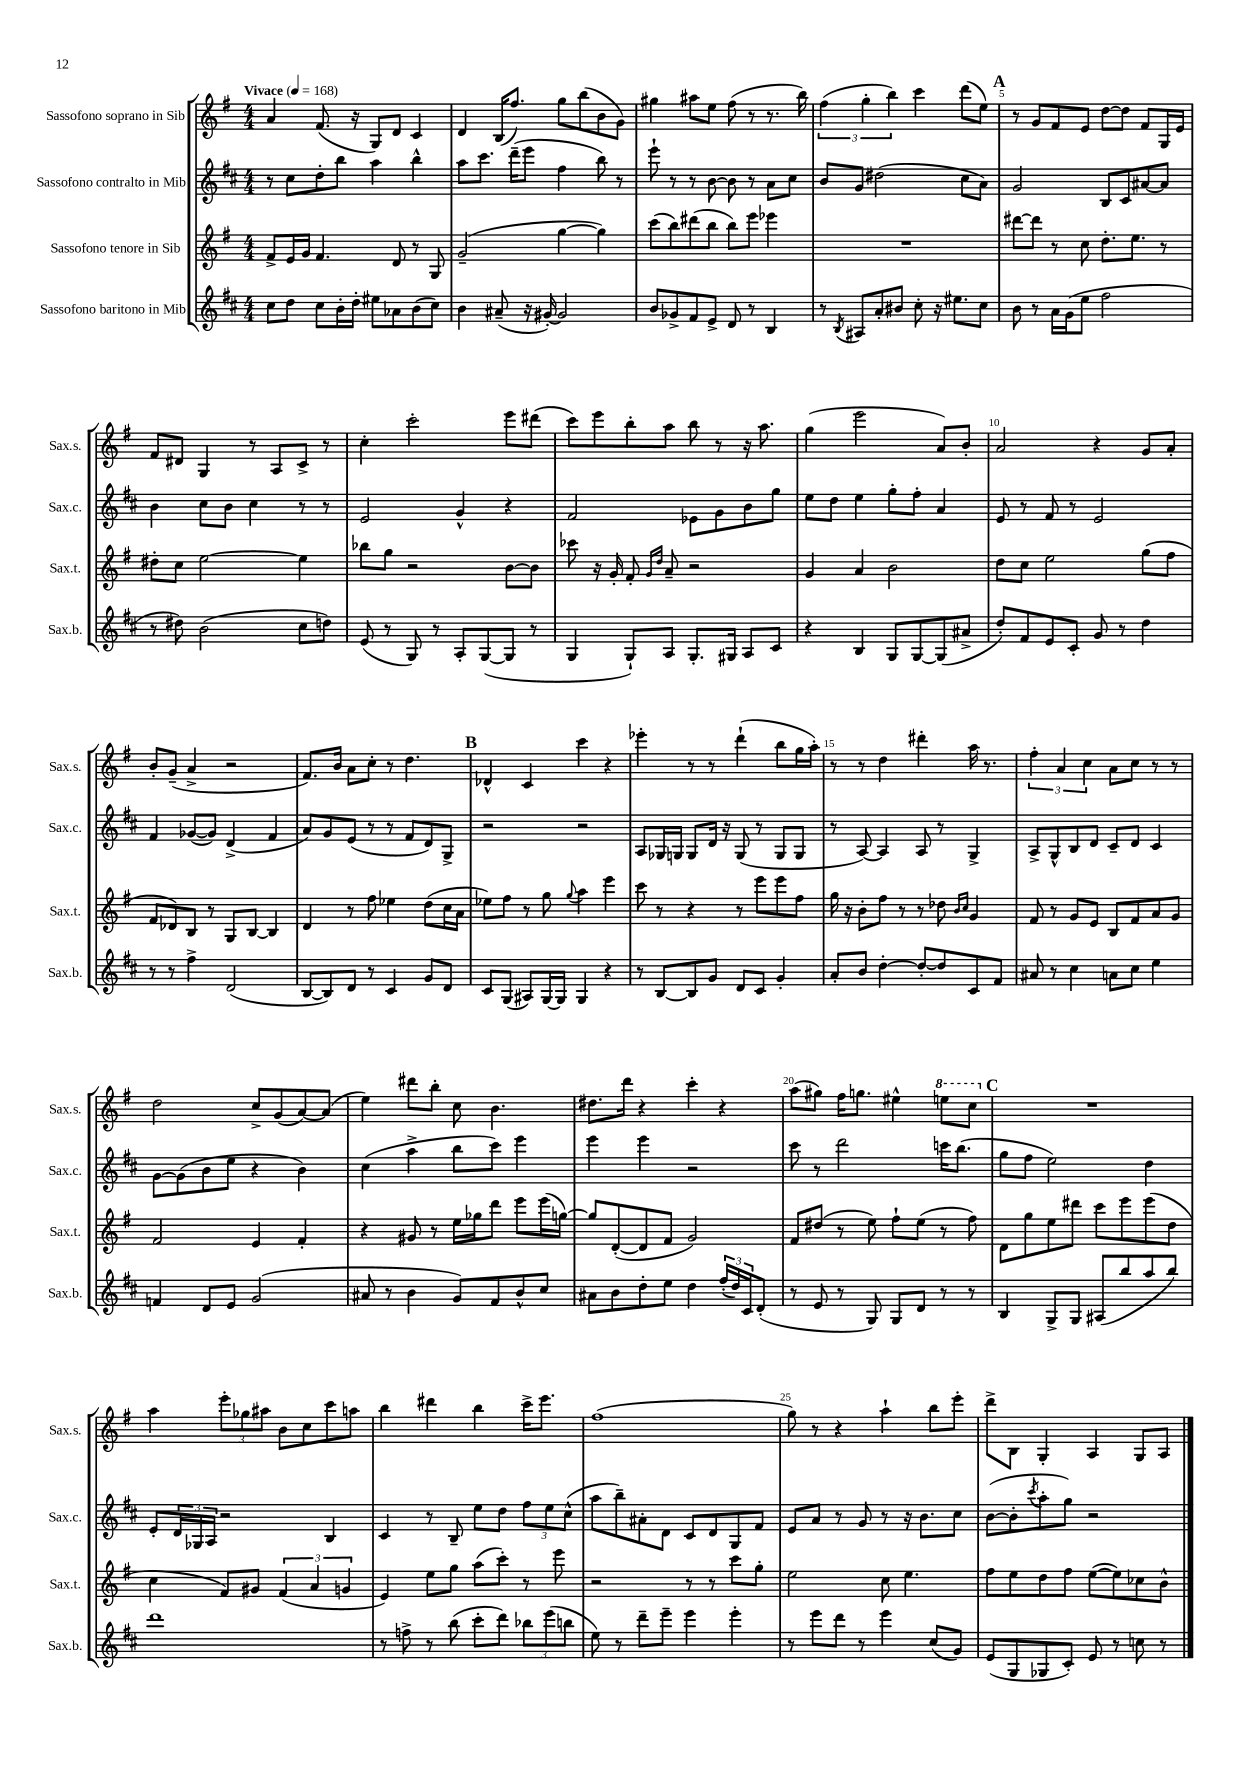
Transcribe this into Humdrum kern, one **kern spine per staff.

**kern	**kern	**kern	**kern
*staff4	*staff3	*staff2	*staff1
*clefG2	*clefG2	*clefG2	*clefG2
*k[f#c#]	*k[f#]	*k[f#c#]	*k[f#]
*M4/4	*M4/4	*M4/4	*M4/4
*MM168	*MM168	*MM168	*MM168
8cc#	8f#^	8r	4a
8dd	16e	8cc#	.
.	16g	.	.
8cc#	4.f#	8dd'	(8.f#
16b'	.	8bb	.
16dd'	.	.	16r
8ee#	.	4aa	8G)
8a-	8d	.	8d
(8b	8r	4bb^^	4c
8cc#)	8G	.	.
=	=	=	=
4b	(2g~	8aa	4d
.	.	8.ccc#	.
(8a#~	.	.	(16B
.	.	(16ddd~	8.ff#)
16r	.	8eee	.
[16g#')	.	.	.
2g#]	[4gg	4ff#	8gg
.	.	.	(8bb
.	4gg])	8bb)	8b
.	.	8r	8g)
=	=	=	=
8b	(8ccc	8eee`	4gg#
8g-^	8bb)	8r	.
8f#	(8ddd#	8r	8aa#
8e^	8bb	[8b	8ee
8d	8bb)	8b]	(8ff#
8r	8eee	8r	8r
4B	4eee-	8a	8.r
.	.	8cc#	.
.	.	.	16bb)
=	=	=	=
8r	1r	8b	(6ff#
8qB	.	.	.
8A#	.	8g	.
.	.	.	6gg'
8a'	.	(2dd#	.
.	.	.	6bb)
8b#	.	.	.
8cc#'	.	.	4ccc
16r	.	.	.
8.ee#	.	.	.
.	.	8cc#	(8ddd
8cc#	.	8a)	8ee)
=	=	=	=
8b	[8ddd#	2g	8r
8r	8ddd#]	.	8g
16a	8r	.	8f#
(16g	.	.	.
8ee	8cc	.	8e
2ff#	8.dd'	8B	[8dd
.	.	8c#	8dd]
.	8.ee	.	.
.	.	[8a#	8f#
.	8r	8a#]	16G
.	.	.	16e
=	=	=	=
8r	8dd#'	4b	8f#
8dd#)	8cc	.	8d#
(2b	[2ee	8cc#	4G
.	.	8b	.
.	.	4cc#	8r
.	.	.	8A
8cc#	4ee]	8r	8c^
8dd)	.	8r	8r
=	=	=	=
(8e	8bb-	2e	4cc'
8r	8gg	.	.
8G)	2r	.	2ccc'
8r	.	.	.
8A'	.	4g^^	.
([8G	.	.	.
8G]	[8b	4r	8eee
8r	8b]	.	(8ddd#
=	=	=	=
4G	8ccc-	2f#	8ccc)
.	16r	.	8eee
.	16g'	.	.
8G`)	8f#'	.	8bb'
.	16qqg	.	.
.	16qqdd	.	.
8A	8a~	.	8aa
8.G'	2r	8e-	8bb
.	.	8g	8r
16G#	.	.	.
8A	.	8b	16r
.	.	.	8.aa
8c#	.	8gg	.
=	=	=	=
4r	4g	8ee	(4gg
.	.	8dd	.
4B	4a	4ee	2eee
8G	2b	8gg'	.
[8G	.	8ff#'	.
(8G]	.	4a	8a)
8a#^	.	.	8b'
=	=	=	=
8dd')	8dd	8e	2a
8f#	8cc	8r	.
8e	2ee	8f#	.
8c#'	.	8r	.
8g	.	2e	4r
8r	.	.	.
4dd	(8gg	.	8g
.	8ff#	.	8a'
=	=	=	=
8r	8f#	4f#	8b'
8r	8d-)	.	(8g~
4ff#^	8B	([8g-	4a^
.	8r	8g-])	.
(2d	8G	(4d^	2r
.	[8B	.	.
.	4B]	4f#	.
=	=	=	=
[8B	4d	8a)	8.f#)
8B])	.	8g	.
.	.	.	16b
8d	8r	(8e	8a
8r	8ff#	8r	8cc'
4c#	4ee-	8r	8r
.	.	8f#	4.dd
8g	(8dd	8d)	.
8d	16cc	8G^	.
.	16a	.	.
=	=	=	=
8c#	8ee-)	2r	4d-^^
(8G	8ff#	.	.
8A#)	8r	.	4c
[16G	8gg	.	.
16G]	.	.	.
.	8qqgg	.	.
4G	4aa	2r	4ccc
4r	4eee	.	4r
=	=	=	=
8r	8ccc	8A	4eee-'
[8B	8r	16G-	.
.	.	16G	.
8B]	4r	8G	8r
8g	.	16d	8r
.	.	16r	.
8d	8r	(8G	(4ddd`
8c#	8eee	8r	.
4g'	8eee	8G	8bb
.	8ff#	8G	16gg
.	.	.	16aa')
=	=	=	=
8a'	16gg	8r	8r
.	16r	.	.
8b	8b'	[8A)	8r
[4dd'	8ff#	4A]	4dd
.	8r	.	.
8dd'_	8r	8A	4ddd#'
8dd]	8dd-	8r	.
.	16qqb	.	.
.	16qqcc	.	.
8c#	4g	4G^	16aa
.	.	.	8.r
8f#	.	.	.
=	=	=	=
8a#	8f#	8A^	6ff#'
8r	8r	8G^^	.
.	.	.	6a
4cc#	8g	8B	.
.	.	.	6cc
.	8e	8d	.
8a	8B	8c#~	8a
8cc#	8f#	8d	8cc
4ee	8a	4c#	8r
.	8g	.	8r
=	=	=	=
4f	2f#	[8g	2dd
.	.	(8g]	.
8d	.	8b	.
8e	.	8ee	.
(2g	4e	4r	8cc^
.	.	.	(8g
.	4f#'	4b)	[8a)
.	.	.	(8a]
=	=	=	=
8a#	4r	(4cc#	4ee)
8r	.	.	.
4b	8g#	4aa^	8ddd#
.	8r	.	8bb'
8g)	16ee	8bb	8cc
.	16gg-	.	.
8f#	8ddd	8ccc#)	4.b
8b^^	8eee	4eee	.
8cc#	(16eee	.	.
.	[16gg)	.	.
=	=	=	=
8a#	8gg]	4eee	8.dd#
8b	([8d'	.	.
.	.	.	16ddd
8dd'	8d]	4eee	4r
8ee	8f#	.	.
4dd	2g)	2r	4ccc'
(24ff#'	.	.	4r
24dd)	.	.	.
24c#	.	.	.
(8d'	.	.	.
=	=	=	=
8r	8f#	8ccc#	(8aa
8e	(8dd#	8r	8gg#)
8r	8r	2ddd	16ff#
.	.	.	8.gg
8G)	8ee)	.	.
8G	8ff#`	.	4ee#^^
8d	(8ee	.	.
8r	8r	16ccc	8eee
.	.	(8.bb	.
8r	8ff#)	.	8ccc
=	=	=	=
4B	8d	8gg	1r
.	8gg	8ff#	.
8G^	8ee	2ee)	.
8G	8ddd#	.	.
(8A#	8ccc	.	.
8bb	8eee	.	.
8aa	(8eee	4dd	.
8bb)	8dd	.	.
=	=	=	=
1ddd	4cc	8e'	4aa
.	.	24d	.
.	.	24G-	.
.	.	24A	.
.	8f#)	2r	12eee'
.	.	.	12gg-
.	8g#	.	.
.	.	.	12aa#
.	(6f#	.	8b
.	.	.	8cc
.	6a	.	.
.	.	4B	8ccc
.	6g	.	.
.	.	.	8aa
=	=	=	=
8r	4e)	4c#	4bb
8ff^	.	.	.
8r	8ee	8r	4ddd#
(8bb	8gg	8B~	.
8ccc#'	(8aa	8ee	4bb
8ddd)	8ccc')	8dd	.
12bb-	8r	12ff#	16ccc^
.	.	.	8.eee
(12eee	.	12ee	.
.	8eee	.	.
12bb	.	(12cc#^^	.
=	=	=	=
8ee)	2r	8aa	(1ff#
8r	.	8bb~)	.
8ddd~	.	8a#'	.
8eee~	.	8d	.
4eee	8r	8c#	.
.	8r	8d	.
4eee'	8ccc	8G	.
.	8gg'	8f#	.
=	=	=	=
8r	2ee	8e	8gg)
8eee	.	8a	8r
8ddd	.	8r	4r
8r	.	8g	.
4eee	8cc	8r	4aa`
.	4.ee	16r	.
.	.	8.b	.
(8cc#	.	.	8bb
8g)	.	8cc#	8eee'
=	=	=	=
(8e	8ff#	([8b	8ddd^
8G	8ee	8b']	8B
.	.	8qccc#	.
8G-	8dd	8aa'	4G'
8c#')	8ff#	8gg)	.
8e	([8ee	2r	4A
8r	8ee])	.	.
8cc	8cc-	.	8G
8r	8b^^	.	8A
==	==	==	==
*-	*-	*-	*-
